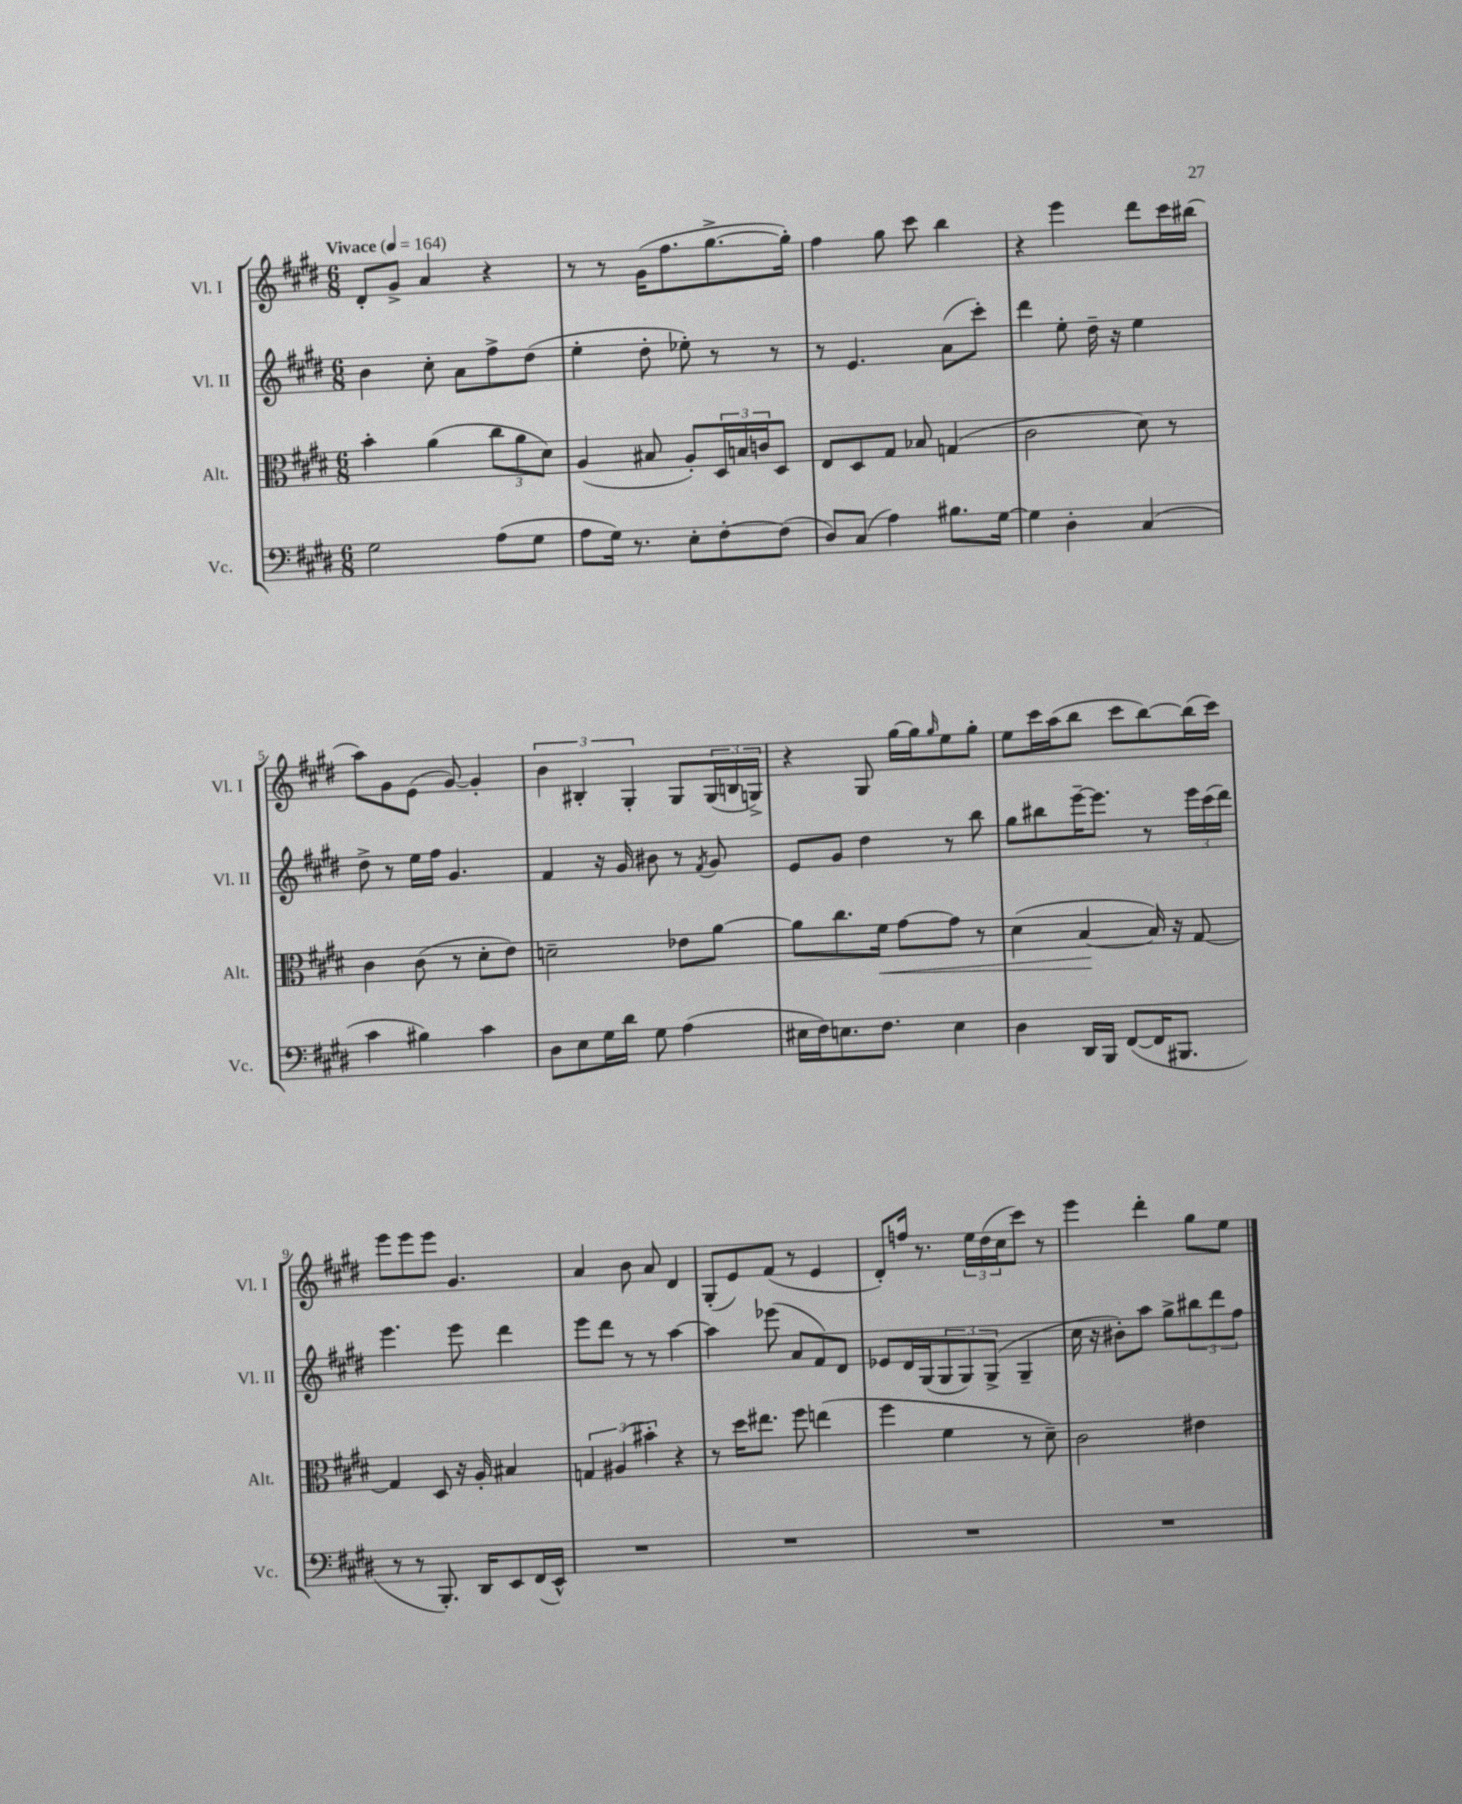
<<
\new StaffGroup <<
\new Staff = "s0" \with { instrumentName = "Vl. I" shortInstrumentName = "Vl. I" } {
    \clef treble \key e \major \numericTimeSignature \time 6/8 \tempo "Vivace" 4 = 164
    dis'8-. gis'8-> a'4 r4 |
    r8 r8 gis'16( fis''8. gis''8.~-> gis''16-.) |
    fis''4 gis''8 cis'''8 b''4 |
    r4 e'''4 dis'''8 cis'''16 bis''16( |
    a''8) gis'8 e'8( gis'8~) gis'4-. |
    \tuplet 3/2 { b'4 bis4-. gis4-. } gis8 \tuplet 3/2 { gis16( b16 g16->) } |
    r4 gis8 gis''16~ gis''16 \grace { gis''16 } e''8 gis''8-. |
    e''8 cis'''16 a''16( b''8 cis'''8 b''8~) b''16( cis'''16) |
    e'''8 e'''8 e'''8 gis'4. |
    a'4 b'8 a'8 dis'4 |
    gis8-.( e'8) fis'8( r8 e'4 |
    dis'8-.) f''16 r8. \tuplet 3/2 { e''16 dis''16( cis''16 } cis'''8) r8 |
    e'''4 dis'''4-. gis''8 e''8 \bar "|." |
}
\new Staff = "s1" \with { instrumentName = "Vl. II" shortInstrumentName = "Vl. II" } {
    \clef treble \key e \major \numericTimeSignature \time 6/8
    b'4 cis''8-. a'8 fis''8-> dis''8( |
    e''4-. dis''8-. ees''8-.) r8 r8 |
    r8 e'4. a'8( cis'''8-.) |
    dis'''4 e''8-. dis''16-- r16 e''4 |
    dis''8-> r8 e''16 fis''16 gis'4. |
    fis'4 r16 gis'16 bis'8 r8 \acciaccatura { fis'8 } gis'8 |
    e'8 gis'8 dis''4 r8 b''8 |
    gis''8 bis''8 e'''16~-- e'''8. r8 \tuplet 3/2 { e'''16 cis'''16( dis'''16) } |
    e'''4. e'''8 dis'''4 |
    e'''8 dis'''8 r8 r8 a''4~ |
    a''4 ees'''8( a'8 fis'8) dis'8 |
    ees'8 dis'16 gis16( \tuplet 3/2 { gis8 gis8) gis8->( } gis4-- |
    cis''16 r16 bis'8-.) a''8 gis''8-> \tuplet 3/2 { bis''8 dis'''8 fis''8 } \bar "|." |
}
\new Staff = "s2" \with { instrumentName = "Alt." shortInstrumentName = "Alt." } {
    \clef alto \key e \major \numericTimeSignature \time 6/8
    b'4-. a'4( \tuplet 3/2 { cis''8 a'8 dis'8) } |
    a4( bis8 a8-.) \tuplet 3/2 { dis16 b16 c'16 } dis8 |
    e8 dis8 gis8 bes8 g4( |
    cis'2 dis'8) r8 |
    cis'4 cis'8( r8 dis'8-. e'8) |
    d'2-- ees'8 a'8~ |
    a'8 cis''8. fis'16\< gis'8~ gis'8 r8 |
    dis'4( b4~\! b16) r16 gis8~ |
    gis4 dis8 r16 a16-. bis4 |
    \tuplet 3/2 { g4 ais4( bis'4-.) } r4 |
    r8 dis''16 eis''8. fis''8 e''4( |
    fis''4 fis'4 r8 dis'8--) |
    cis'2 eis'4 \bar "|." |
}
\new Staff = "s3" \with { instrumentName = "Vc." shortInstrumentName = "Vc." } {
    \clef bass \key e \major \numericTimeSignature \time 6/8
    gis2 a8( gis8 |
    a8 gis16) r8. e8-. fis8~-. fis8( |
    dis8) cis8( a4) bis8. gis16~ |
    gis4 dis4-. cis4( |
    cis'4 bis4) cis'4 |
    dis8 e8 gis16 dis'16 gis8 a4( |
    eis16 fis16) e8. fis8. e4 |
    dis4 dis,16 b,,16 fis,8~( fis,16 bis,,8. |
    r8 r8 b,,8.-.) dis,16 e,8 fis,16( e,16-^) |
    R2. |
    R2. |
    R2. |
    R2. \bar "|." |
}
>>
>>
